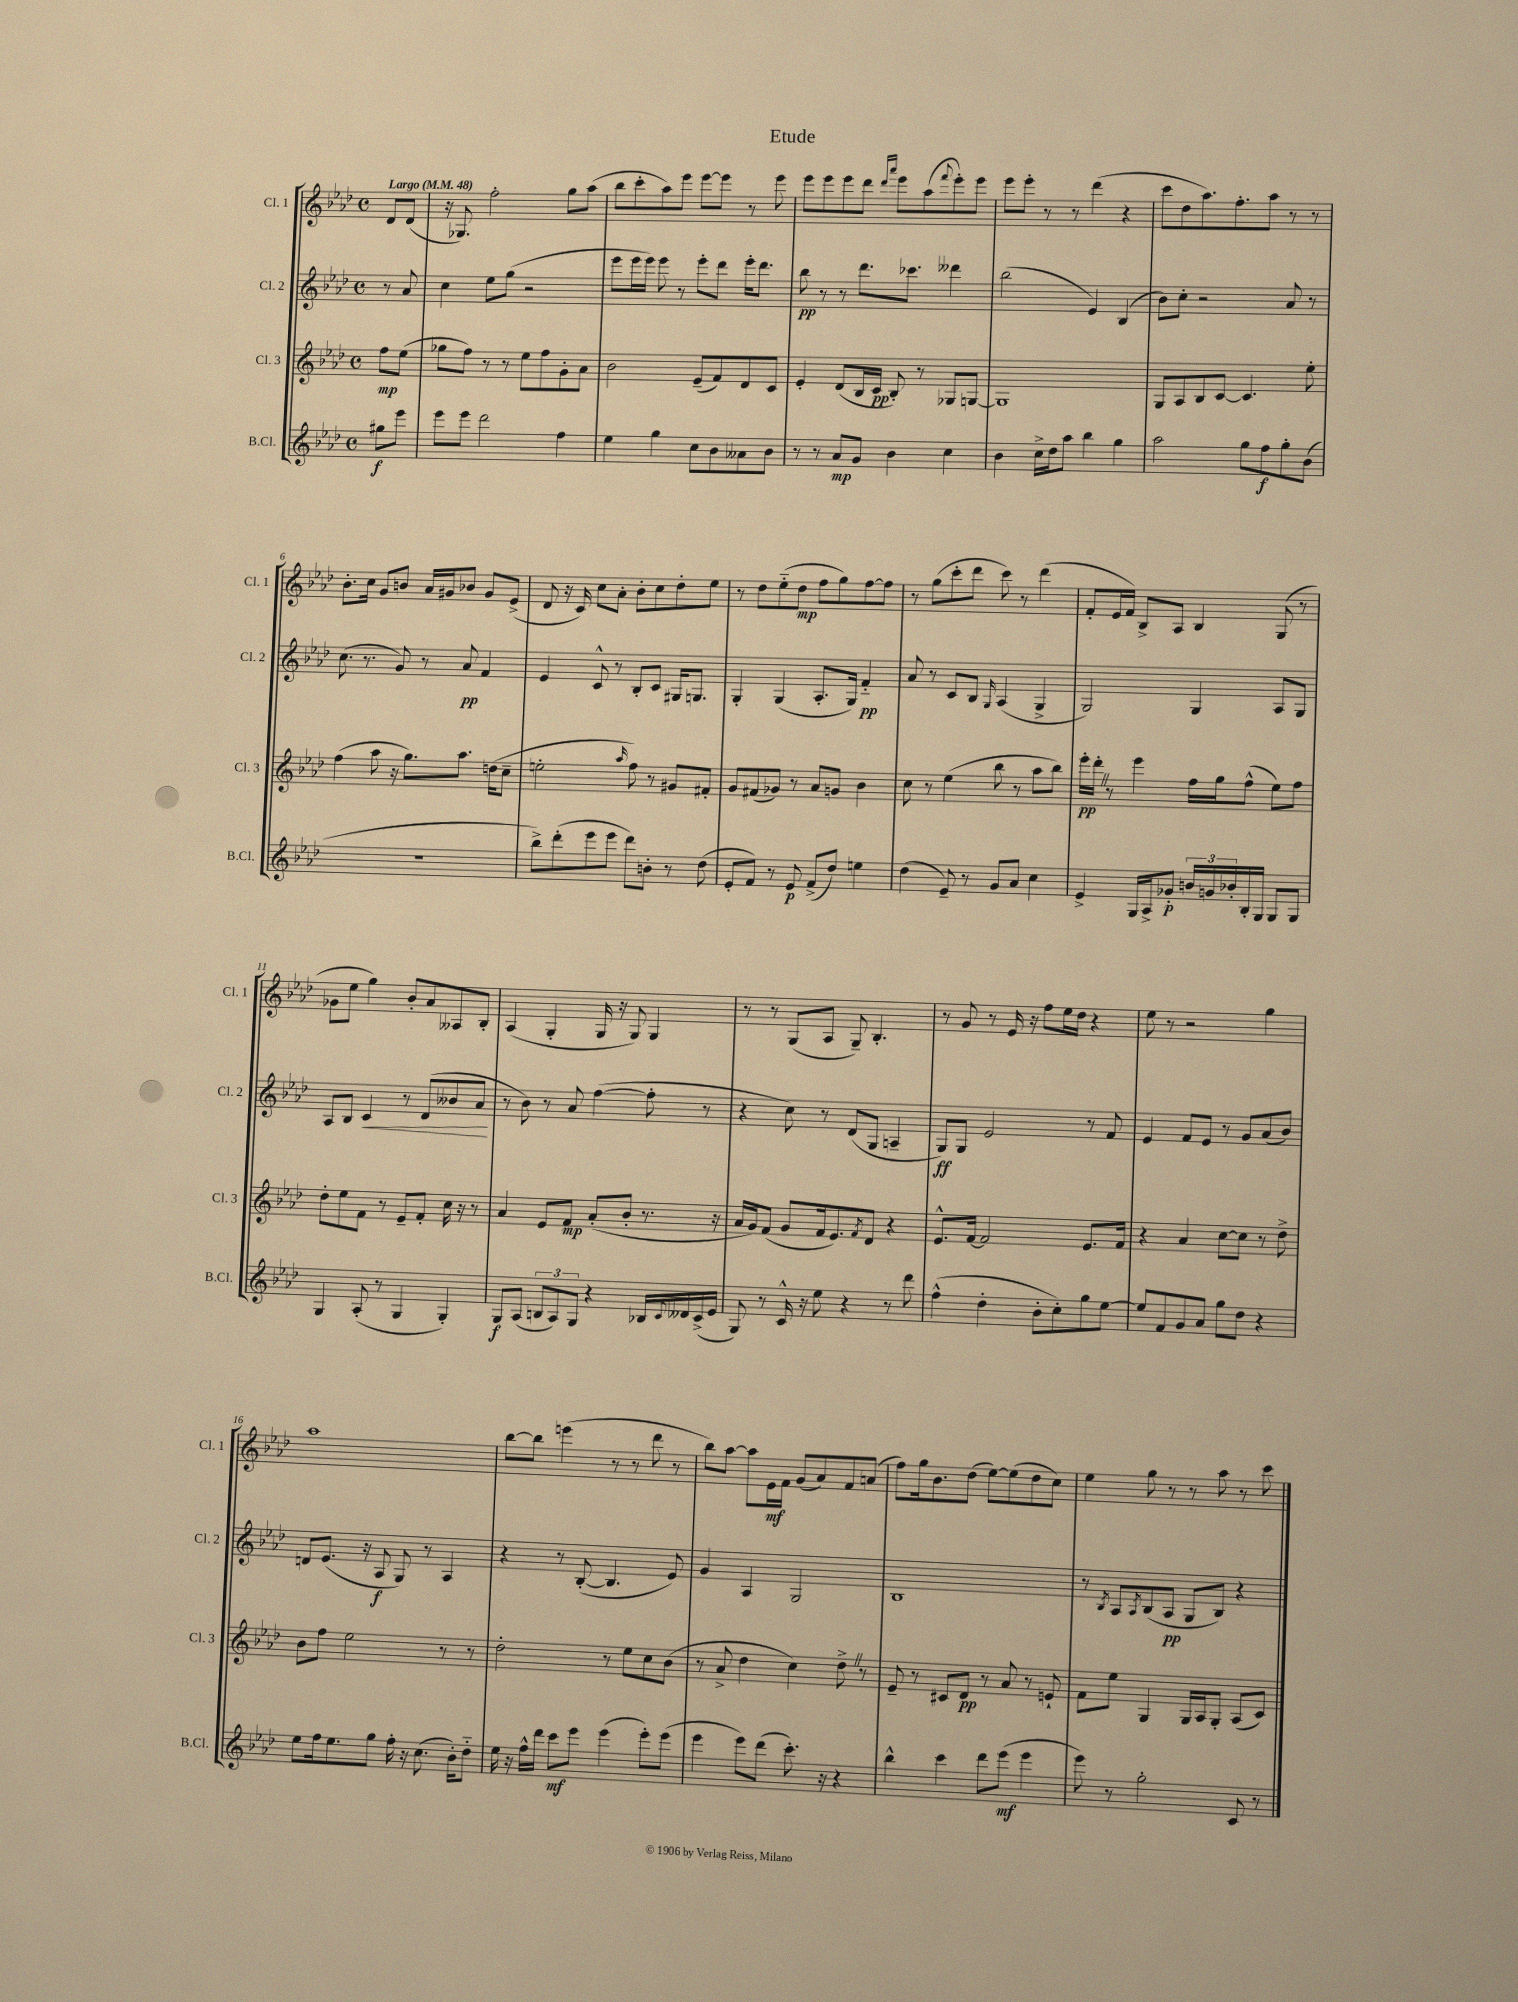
\header { title = "Etude" }
<<
\new StaffGroup <<
\new Staff = "s0" \with { instrumentName = "Cl. 1" shortInstrumentName = "Cl. 1" } {
    \clef treble \key aes \major \defaultTimeSignature \time 4/4 \partial 4 \tempo "Largo" 4 = 48
    des'8 des'8( |
    r16 ges8.) f''2-. g''8 aes''8( |
    bes''8 c'''8-. aes''8) ees'''8 ees'''8~ ees'''8 r8 ees'''8 |
    ees'''8 ees'''8 ees'''8 des'''8 \grace { des'''16 aes'''16 } ees'''8 aes''8( \appoggiatura { f'''8 } ees'''8-.) ees'''8 |
    ees'''8 ees'''8-. r8 r8 des'''4( r4 |
    c'''8 des''8 aes''8.) f''8.-. aes''8 r8 r8 |
    bes'8.-. c''16 g'8 b'8 aes'16 gis'16 bes'8 gis'8 ees'8->( |
    des'8 r16 c'16) c''8 aes'8-. bes'8-. c''8 des''8-. ees''8 |
    r8 des''8 ees''8-_( des''8\mp f''8 g''8) f''8~ f''8 |
    r8 g''8( c'''8-. des'''8 c'''8) r8 des'''4( |
    f'8-. ees'16 f'16) bes8-> aes8 bes4 g8( r8 |
    ges'8 ees''8 g''4) bes'8-. aes'8 aeses8 bes8-. |
    aes4( g4-. g16 r16 g8) g4 |
    r8 r8 g8( aes8 g8--) bes4.-. |
    r8 g'8 r8 ees'16 r16 f''8 ees''16 des''16 r4 |
    ees''8 r8 r2 g''4 |
    aes''1 |
    bes''8~ bes''8 e'''4( r8 r8 des'''8 r8 |
    bes''8) aes''8~ aes''8 ees'16\mf f'16 g'8( aes'8) f'8 a'8( |
    f''8) g''16 bes'8. des''8( ees''8~) ees''8( des''8 c''8) |
    ees''4 g''8 r8 r8 aes''8 r8 c'''8 \bar "|." |
}
\new Staff = "s1" \with { instrumentName = "Cl. 2" shortInstrumentName = "Cl. 2" } {
    \clef treble \key aes \major \defaultTimeSignature \time 4/4 \partial 4
    r8 aes'8 |
    c''4 ees''8 g''8( r2 |
    ees'''8 ees'''16 ees'''16) ees'''8 r8 ees'''8-. des'''8 ees'''16-. des'''8. |
    bes''8\pp r8 r8 des'''8. ces'''8. deses'''4 |
    bes''2( ees'4) bes4( |
    bes'8) c''8-. r2 aes'8 r8 |
    c''8.( r8. g'8) r8 aes'8\pp f'4 |
    ees'4 c'8-^ r8 bes8-. c'8 gis16 g8. |
    g4-. g4( aes8.-. g16) f'4-_\pp |
    aes'8 r8 c'8 bes8 \grace { g16 } aes4( g4-> |
    g2) g4 aes8 g8 |
    aes8 bes8 c'4\< r8 des'8( beses'8 aes'8\! |
    r8 bes'8) r8 aes'8 f''4~( f''8-. r8 |
    r4 c''8) r8 des'8( g8 a4-- |
    g8\ff) g8 ees'2 r8 f'8 |
    ees'4 f'8 ees'8 r8 g'8 aes'8( bes'8) |
    d'8 ees'8.( r16 aes8\f g8) r8 aes4 |
    r4 r8 bes8~-.( bes4. ees'8) |
    g'4 aes4 g2 |
    bes1 |
    r8 \acciaccatura { bes8 } aes8 \acciaccatura { aes8 } bes8( aes8\pp g8 bes8) r4 \bar "|." |
}
\new Staff = "s2" \with { instrumentName = "Cl. 3" shortInstrumentName = "Cl. 3" } {
    \clef treble \key aes \major \defaultTimeSignature \time 4/4 \partial 4
    f''8\mp ees''8( |
    ges''8 f''8) r8 r8 ees''8 f''8 g'8-. aes'8 |
    bes'2 ees'8--( f'8) des'8 c'8 |
    ees'4-. des'8( bes16 c'16\pp bes8-.) r8 ges8 g8~ |
    g1 |
    g8 aes8 bes8 c'8~ c'4. ees''8-. |
    f''4( aes''8 r16 g''8.) aes''8. d''16( c''8-- |
    e''2-. \grace { aes''16 } f''8) r8 gis'8 fis'8-. |
    g'8 fis'8( ges'8) r8 aes'8 g'8 bes'4 |
    c''8 r8 ees''4( bes''8 r8 aes''8 bes''8) |
    ees'''16-.\pp des'''16-. \once \override BreathingSign.text = \markup { \musicglyph "scripts.caesura.straight" } \breathe r8 ees'''4 f''16 g''16 f''8-^( ees''8) f''8 |
    des''8-. ees''8 f'8 r8 ees'8-- f'8-. c''16 r16 r8 |
    aes'4 ees'8 f'8\mp aes'8-.( bes'8-. r8. r16 |
    aes'16 g'16) f'8( g'8 f'16 ees'8.) \acciaccatura { f'8 } des'8 r4 |
    ees'8.-^ f'16~ f'2 ees'8. f'16 |
    r4 aes'4 c''8~ c''8 r8 des''8-> |
    bes'8 f''8 ees''2 r8 r8 |
    des''2-. r8 ees''8 c''8 bes'8( |
    r8 aes'8-> des''4 c''4) des''8-> \once \override BreathingSign.text = \markup { \musicglyph "scripts.caesura.straight" } \breathe r8 |
    ees'8-- r8 cis'8 des'8\pp r8 aes'8 r8 e'8-! |
    f'8 ees''8 g4 g16 aes16 g8-. aes8( c'8) \bar "|." |
}
\new Staff = "s3" \with { instrumentName = "B.Cl." shortInstrumentName = "B.Cl." } {
    \clef treble \key aes \major \defaultTimeSignature \time 4/4 \partial 4
    gis''8\f ees'''8 |
    ees'''8 ees'''8 des'''2 f''4 |
    ees''4 g''4 c''8 bes'8 aeses'8 bes'8 |
    r8 r8 aes'8\mp g'8 bes'4 c''4 |
    bes'4 c''16-> des''16 aes''8 bes''4 g''4 |
    aes''2 g''8 f''8\f g''8-. bes'8( |
    R1 |
    bes''8->) des'''8-.( ees'''8 ees'''8 des'''8) b'8-. r8 des''8( |
    ees'8-. f'8) r8 ees'8\p f'8->( des''8) e''4 |
    des''4( ees'8--) r8 g'8 aes'8 c''4 |
    ees'4-> g16 aes16-> ges'8-.\p \tuplet 3/2 { b'16 g'16 bes'16-. } bes16-. g16 g8 g8 |
    g4 aes8-.( r8 g4 g4-.) |
    g8\f aes8( \tuplet 3/2 { b8 aes8) g8 } r4 bes16 \appoggiatura { c'8 } deses'16 c'16->( ees'16 |
    g8) r8 c'16-^ r16 ees''8 r4 r8 des'''8 |
    f''4-^( des''4-. bes'8-. c''8-.) g''8 ees''8~ |
    ees''8 f'8 g'8 aes'8 g''8 des''8 r4 |
    ees''8 f''16 ees''8. g''8 f''16-. r16 c''8.( bes'16-.) des''8-_ |
    ees''16 r16 f''16-^ des'''16 c'''8\mf ees'''8 ees'''4( ees'''8-.) ees'''8( |
    ees'''4 ees'''8) des'''8( c'''8.-.) r16 r4 |
    bes''4-^ c'''4 des'''8 ees'''8\mf( ees'''4 |
    ees'''8) r8 g''2-. c'8 r8 \bar "|." |
}
>>
>>
